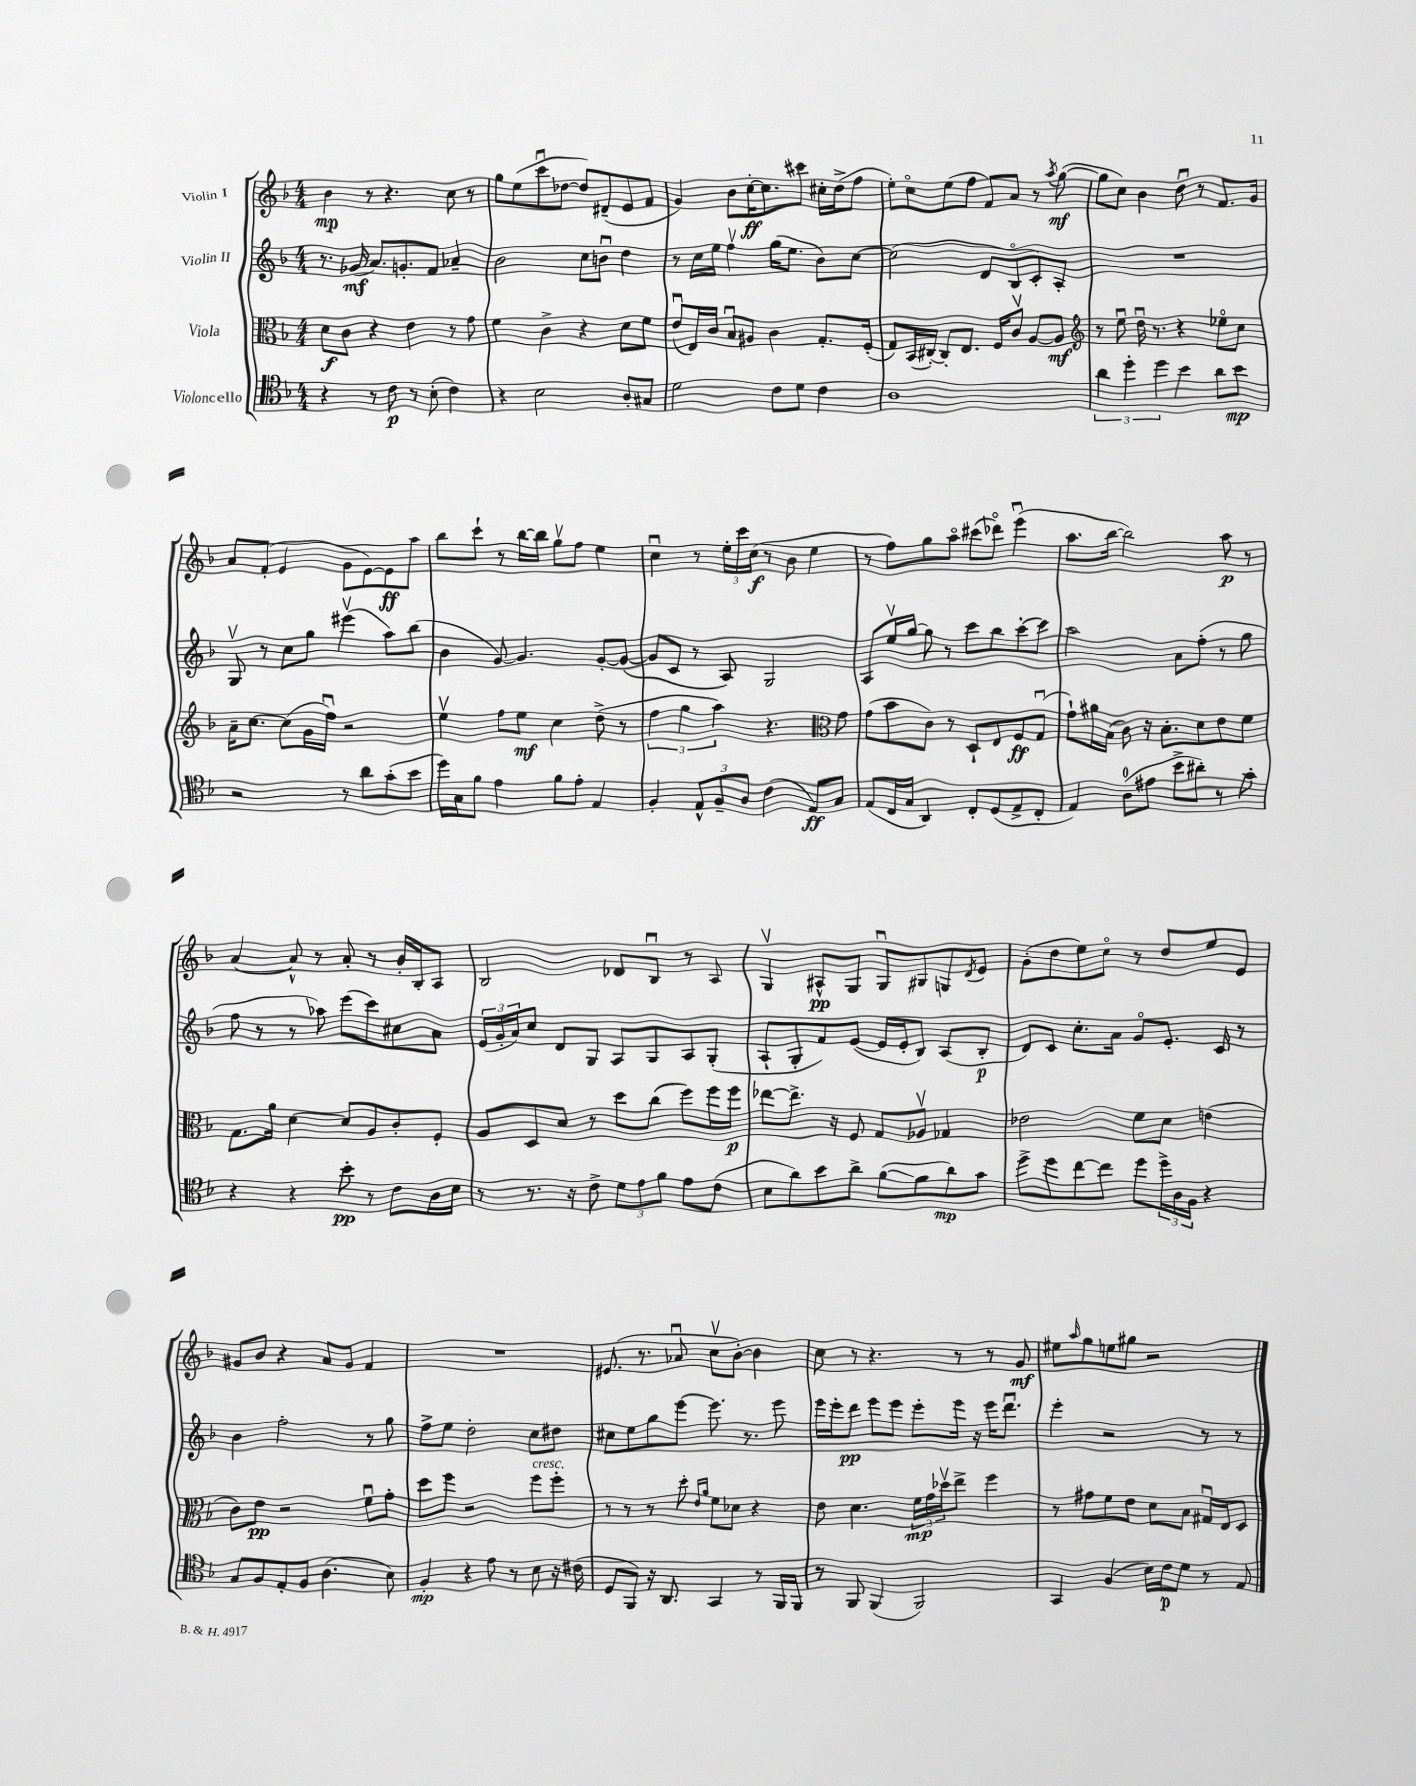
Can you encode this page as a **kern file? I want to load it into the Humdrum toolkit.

**kern	**kern	**kern	**kern
*staff4	*staff3	*staff2	*staff1
*clefC4	*clefC3	*clefG2	*clefG2
*k[b-]	*k[b-]	*k[b-]	*k[b-]
*M4/4	*M4/4	*M4/4	*M4/4
4r	8d	8.r	4b-
.	8c	.	.
.	.	(16g-	.
8r	4r	8.a)	8r
8c	.	.	4.r
.	.	8.g'	.
8r	4e	.	.
(8B-'	.	8f	.
4c)	8r	4a-~	8cc
.	8g	.	8r
=	=	=	=
4r	4f	2b-	8gg
.	.	.	(8ee
2B-	4c^	.	8cccu
.	.	.	[8dd-
.	4r	8cc	8dd-])
.	.	8bu	(8d#~
8A'	8d	4dd	8e
8G#	8f	.	8f
=	=	=	=
2d	(8eu	8r	4g)
.	16E)	16cc	.
.	16c	16ee	.
.	8B-u	4ffv	8b-
.	8A#	.	[16cc'
.	.	.	8.cc]
8c	4c	(16gg	.
.	.	8.ee	.
8d	.	.	8ccc#
4c	8.G'	8b-)	16cc#'
.	.	.	(16dd^
.	.	[8cc	8ff
.	(16F'	.	.
=	=	=	=
1A	8G)	(2cc]	8ee')
.	(16BB-	.	8cco
.	[16C#')	.	.
.	8C#']	.	(8ee
.	8.E	.	8ff
.	.	8d	8f)
.	16F	.	.
.	8cv	8B-o	8a
.	[8A	8c')	8r
.	.	.	8qaa
.	8A]	8A'	([8gg
=	=	=	=
*	*clefG2	*	*
6a	8r	1r	8gg]
.	8eeu	.	8cc)
6dd'	.	.	.
.	16ddu	.	4b-
.	8.r	.	.
6dd	.	.	.
4b-	4r	.	8ddu
.	.	.	8r
8a	8ee-o	.	8.f
8b-	8cc	.	.
.	.	.	16g
=	=	=	=
2r	16a~	8Gv	8a
.	[8.cc	.	.
.	.	8r	(8f'
.	(8cc]	8cc	4e
.	16g	8gg	.
.	16ffu)	.	.
8r	2r	(4eee#v	8g
8a	.	.	[8e)
(8g'	.	8aa)	8e]
8b-	.	(8bb-	8aa
=	=	=	=
16dd)	4eev	4b-	8bb-
16G	.	.	.
8f	.	.	8ccc`
4e	8ff	[8g)	8r
.	8ee	4.g]	[16bb-
.	.	.	16bb-]
8f	4cc	.	8ggv
8e'	.	.	8ff
4E	(8dd^	[8g'	4ee
.	8r	(8g_	.
=	=	=	=
4F'	6ff	8g]	4ccu
.	.	8c	.
.	6gg	.	.
12E^^	.	8r	8r
12F~	6aa)	.	.
.	.	8A)	24ee'
12A	.	.	24ccc
.	.	.	(24cc
(4c	4.r	2G	8r
.	.	.	8b-
8E)	.	.	4ee
*	*clefC3	*	*
8G	8g	.	.
=	=	=	=
(8E	(8g	8A	8r
16C	8b-	16eev	8ff)
16G	.	[16gg	.
4AA)	8c)	8gg]	8gg
.	8r	8r	8aao
8C'	8D`	8ccc	(8ccc#
(8D	8E	8bb-	8ddd-o)
8E^	8F	[8ccc'	(4eeeu
8C'	(8Gu	8ccc]	.
=	=	=	=
4E)	8g`)	2aa	8.aa
.	16a#	.	.
.	(16B-	.	[16bb-
(8A	8c)	.	2bb-])
8e#	16r	.	.
.	8.B-'	.	.
8b-^	.	8a	.
8a#')	8d	(8ff'	.
8r	8e	8r	8aa
8g'	8f	8gg	8r
=	=	=	=
4r	8.G	8ff	[4a
.	.	8r	.
.	16a	.	.
4r	[4d	8r	8a^^]
.	.	8aa-)	8r
8b-'	8d]	(8eee	8a'
8r	8A	8ccc)	8r
8c	8c'	8cc#	16b-'
.	.	.	16B-'
16A	8F'	8a	8A
16B-	.	.	.
=	=	=	=
8r	8A	(24e	2B-
.	.	24g'	.
.	.	24a)	.
8.r	8D	8cc	.
.	8d	8d	.
16r	.	.	.
8c^	8r	8G	.
12d	8dd	8A	8d-
12e	.	.	.
.	(8cc	8G	8B-u
12f	.	.	.
8e	8ff)	8A	8r
(8c	16ff	(8G'	8A
.	16ff	.	.
=	=	=	=
8B-	[8ee-	8A`	4Gv
8a)	8.ee-^]	8G'	.
8b-	.	8f)	8A#^^
.	16r	.	.
8a^	8F	([8e	8G
([8f	8G	16e]	8Gu
.	.	16e'	.
8f]	8A-v	8B-)	8G#
8a)	4G-	(8A	8G
.	.	.	8qd
8g	.	8B-'	8e
=	=	=	=
8dd^	2e-	8d)	(8g'
8dd	.	8c	8dd
[8cc	.	8.cc'	8ee)
8cc]	.	.	8cco
.	.	16a	.
8dd	8f	8go	8r
24dd^	8d	8.e'	8dd
24A	.	.	.
24F	.	.	.
4r	(4e	.	8ee
.	.	16c	.
.	.	8r	8e
=	=	=	=
8G	8c)	4b-	8g#
8F	8e	.	8b-
8E'	2r	2ff'	4r
8F	.	.	.
(4.A	.	.	8a
.	.	.	8g#
.	8fu	8r	4f
8B-)	8g'	8gg	.
=	=	=	=
4F'	8dd	8ff^	1r
.	8ff	8ee	.
4r	2r	2dd'	.
8e	.	.	.
8r	.	.	.
8B-	8ff	8cc	.
16r	8ff'	8dd#	.
(16c#	.	.	.
=	=	=	=
8D	8r	8cc#	(8.e#
8FF)	8r	8ee	.
.	.	.	8.r
16r	8r	8gg	.
8.AA	.	.	.
.	8dd'	[8eee	8a-u
.	16qqe	.	.
.	16qqa	.	.
4GG	8f	8.eee]	8ccv
.	8d-	.	[8b-')
.	.	8.r	.
8r	4r	.	4b-]
16FF	.	8eee	.
16FF	.	.	.
=	=	=	=
8r	8e	16eee	8cc
.	.	16eee'	.
8FF	4.d	8ddd	8r
(4FF	.	8eee	4.r
.	.	8eee	.
2FF)	24f	8eee'	.
.	24g	.	.
.	24dd-v	.	.
.	8ee^	16eee	8r
.	.	16r	.
.	4ff	16eee	8r
.	.	8.dddu	.
.	.	.	8g
=	=	=	=
4GG	8r	4eee'	8ee#
.	.	.	16qqaa
.	8g#	.	8gg
(4F	8f	2r	8ee
.	8e	.	8gg#
16B-)	8d	.	2r
16c	.	.	.
8d	8B-	.	.
8r	16G#u	8r	.
.	16E	.	.
8E	8D	8r	.
==	==	==	==
*-	*-	*-	*-
